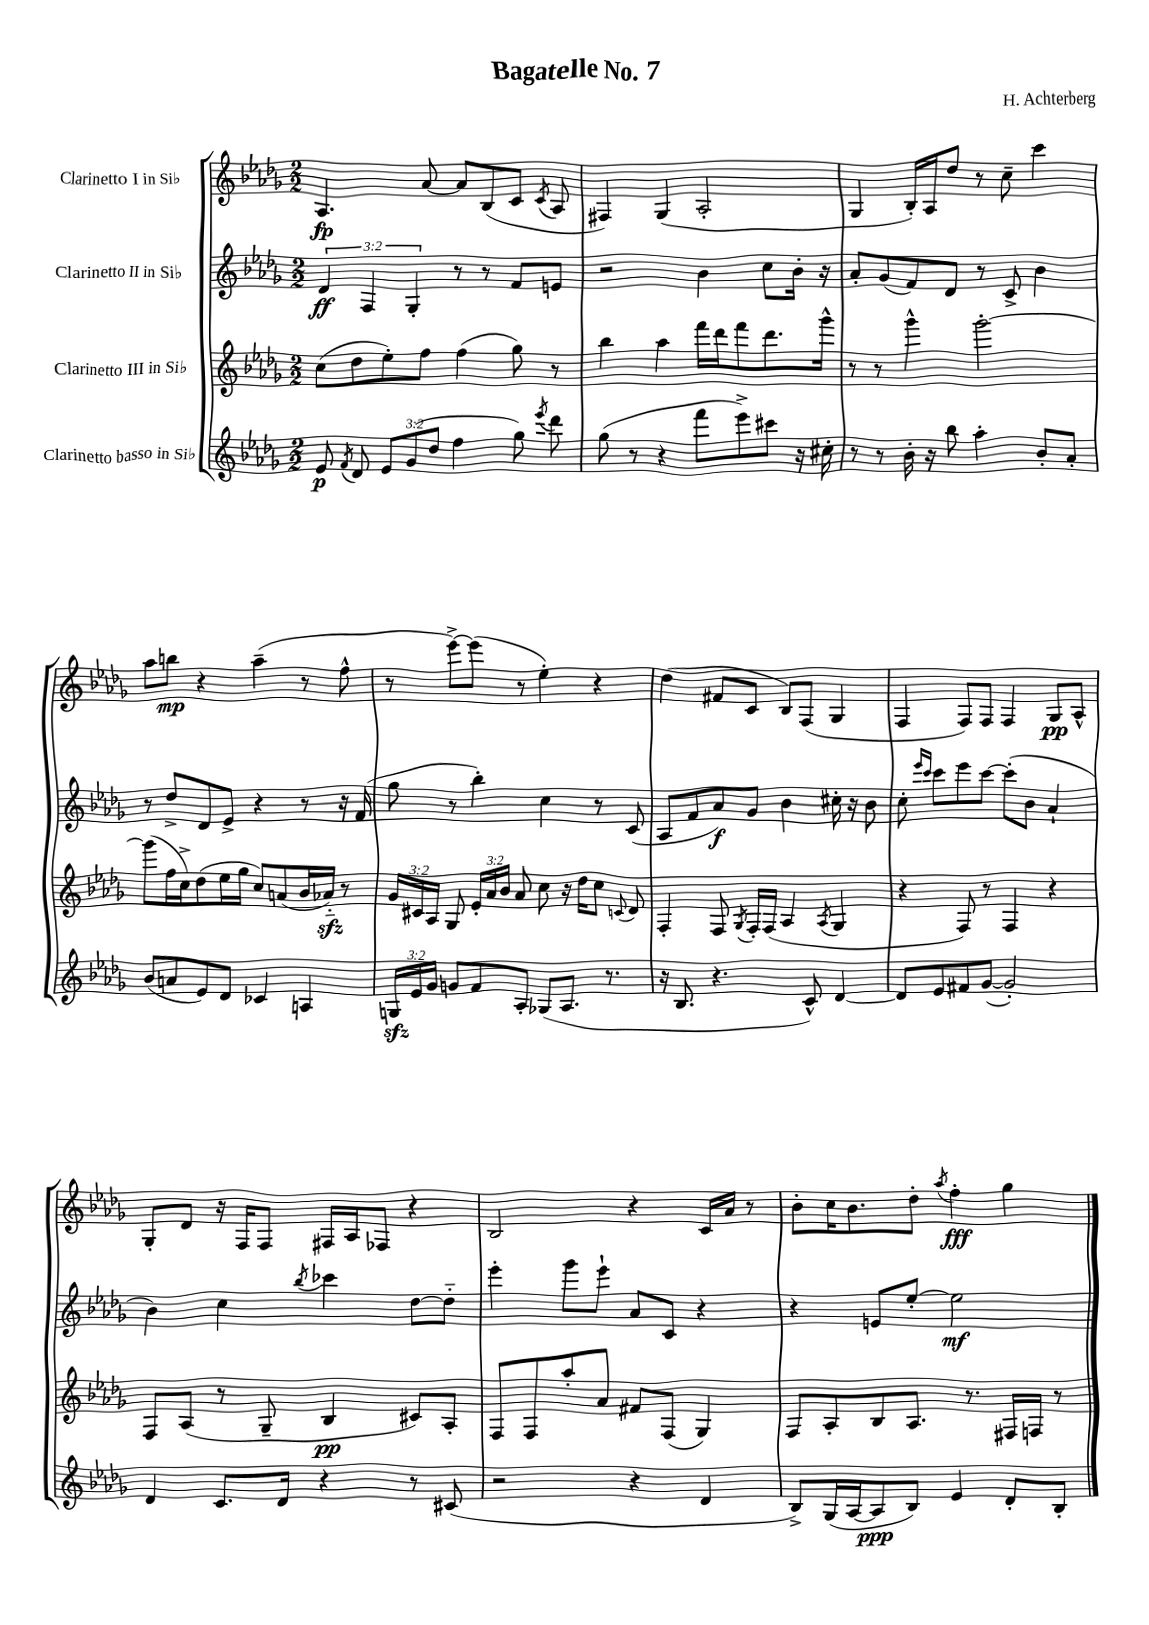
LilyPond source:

\header { title = "Bagatelle No. 7" composer = "H. Achterberg" }
<<
\new StaffGroup <<
\new Staff = "s0" \with { instrumentName = "Clarinetto I in Sib" } {
    \clef treble \key des \major \numericTimeSignature \time 2/2
    \autoBeamOff aes4.\fp aes'8~ aes'8[ bes8( c'8] \acciaccatura { c'8 } aes8 |
    fis4) ges4( aes2-. |
    ges4 bes16[-.) aes16 des''8] r8 c''8-- c'''4 |
    aes''8[ b''8]\mp r4 aes''4--( r8 f''8-^ |
    r8 ees'''8[~->) ees'''8]( r8 ees''4-.) r4 |
    des''4( fis'8[ c'8] bes8[) f8]( ges4 |
    f4 f8[) f8] f4 ges8[\pp aes8]-^ |
    ges8[-. des'8] r16 f16[ f8] fis16[ aes16 fes8] r4 |
    bes2 r4 c'16[ aes'16] r8 |
    bes'8[-. c''16 bes'8. des''8]-. \acciaccatura { aes''8 } f''4-.\fff ges''4 \bar "|." |
}
\new Staff = "s1" \with { instrumentName = "Clarinetto II in Sib" } {
    \clef treble \key des \major \numericTimeSignature \time 2/2 \override Staff.TupletNumber.text = #tuplet-number::calc-fraction-text
    \autoBeamOff \tuplet 3/2 { des'4\ff f4 ges4-. } r8 r8 f'8[ e'8] |
    r2 bes'4 c''8[ bes'16]-. r16 |
    aes'8[-. ges'8( f'8) des'8] r8 c'8-> bes'4 |
    r8 des''8[-> des'8 ees'8]-> r4 r8 r16 f'16( |
    ges''8 r8 bes''4-.) c''4 r8 c'8( |
    aes8[ f'8 aes'8\f) ges'8] bes'4 cis''16-. r16 bes'8 |
    c''8-. \grace { ees'''16[ c'''16] } c'''8[ ees'''8 c'''8]~ c'''8[-.( bes'8] aes'4-! |
    bes'4) c''4 \acciaccatura { bes''8 } ces'''4 des''8[~ des''8]-_ |
    ees'''4-. ges'''8[ ees'''8]-! aes'8[ c'8] r4 |
    r4 e'8[ ees''8]~-. ees''2\mf \bar "|." |
}
\new Staff = "s2" \with { instrumentName = "Clarinetto III in Sib" } {
    \clef treble \key des \major \numericTimeSignature \time 2/2 \override Staff.TupletNumber.text = #tuplet-number::calc-fraction-text
    \autoBeamOff c''8[( des''8 ees''8-.) f''8] f''4( ges''8) r8 |
    bes''4 aes''4 f'''16[ des'''16 f'''8 des'''8. ges'''16]-^ |
    r8 r8 ges'''4-^ ges'''2~-. |
    ges'''8[( f''16 c''16->) des''8( ees''16 ges''16] c''8[) a'8( bes'16 aes'16]-_\sfz) r8 |
    \tuplet 3/2 { ges'16[ cis'16 aes16] } ges8 \tuplet 3/2 { ees'16[-. aes'16 bes'16] } aes'8 c''8 r16 des''16[ c''8] \appoggiatura { c'8 } des'8 |
    f4-. f8 \acciaccatura { ges8 } f16[-. f16]( aes4 \acciaccatura { aes8 } ges4 |
    r4 f8) r8 f4 r4 |
    f8[ aes8]( r8 ges8-- bes4\pp cis'8[) aes8]-. |
    f8[ f8 aes''8-. aes'8] fis'8[ f8]( ges4) |
    f8[ aes8-. bes8 aes8.] r8. fis16[ f16] r8 \bar "|." |
}
\new Staff = "s3" \with { instrumentName = "Clarinetto basso in Sib" } {
    \clef treble \key des \major \numericTimeSignature \time 2/2 \override Staff.TupletNumber.text = #tuplet-number::calc-fraction-text
    \autoBeamOff ees'8\p \acciaccatura { f'8 } des'8 \tuplet 3/2 { ees'8[ ges'8( des''8] } f''4 ges''8) \acciaccatura { ees'''8 } des'''8 |
    ges''8( r8 r4 f'''8[ ees'''8->) cis'''8] r16 cis''16-. |
    r8 r8 bes'16-. r16 bes''8 aes''4-. bes'8[-. aes'8]-. |
    bes'8[( a'8 ees'8) des'8] ces'4 a4 |
    \tuplet 3/2 { g16[\sfz ees'16 ges'16] } g'8[ f'8 aes8]-. ges8[( aes8.] r8. |
    r16 bes8. r4. c'8-^) des'4~ |
    des'8[ ees'8 fis'8 ges'8]~( ges'2-.) |
    des'4 c'8.[ des'16] r4 r8 cis'8( |
    r2 r4 des'4 |
    bes8[->) ges16( aes16~ aes8\ppp bes8]) ees'4 des'8[-. bes8]-. \bar "|." |
}
>>
>>
\layout { \context { \Score \remove "Bar_number_engraver" } }
